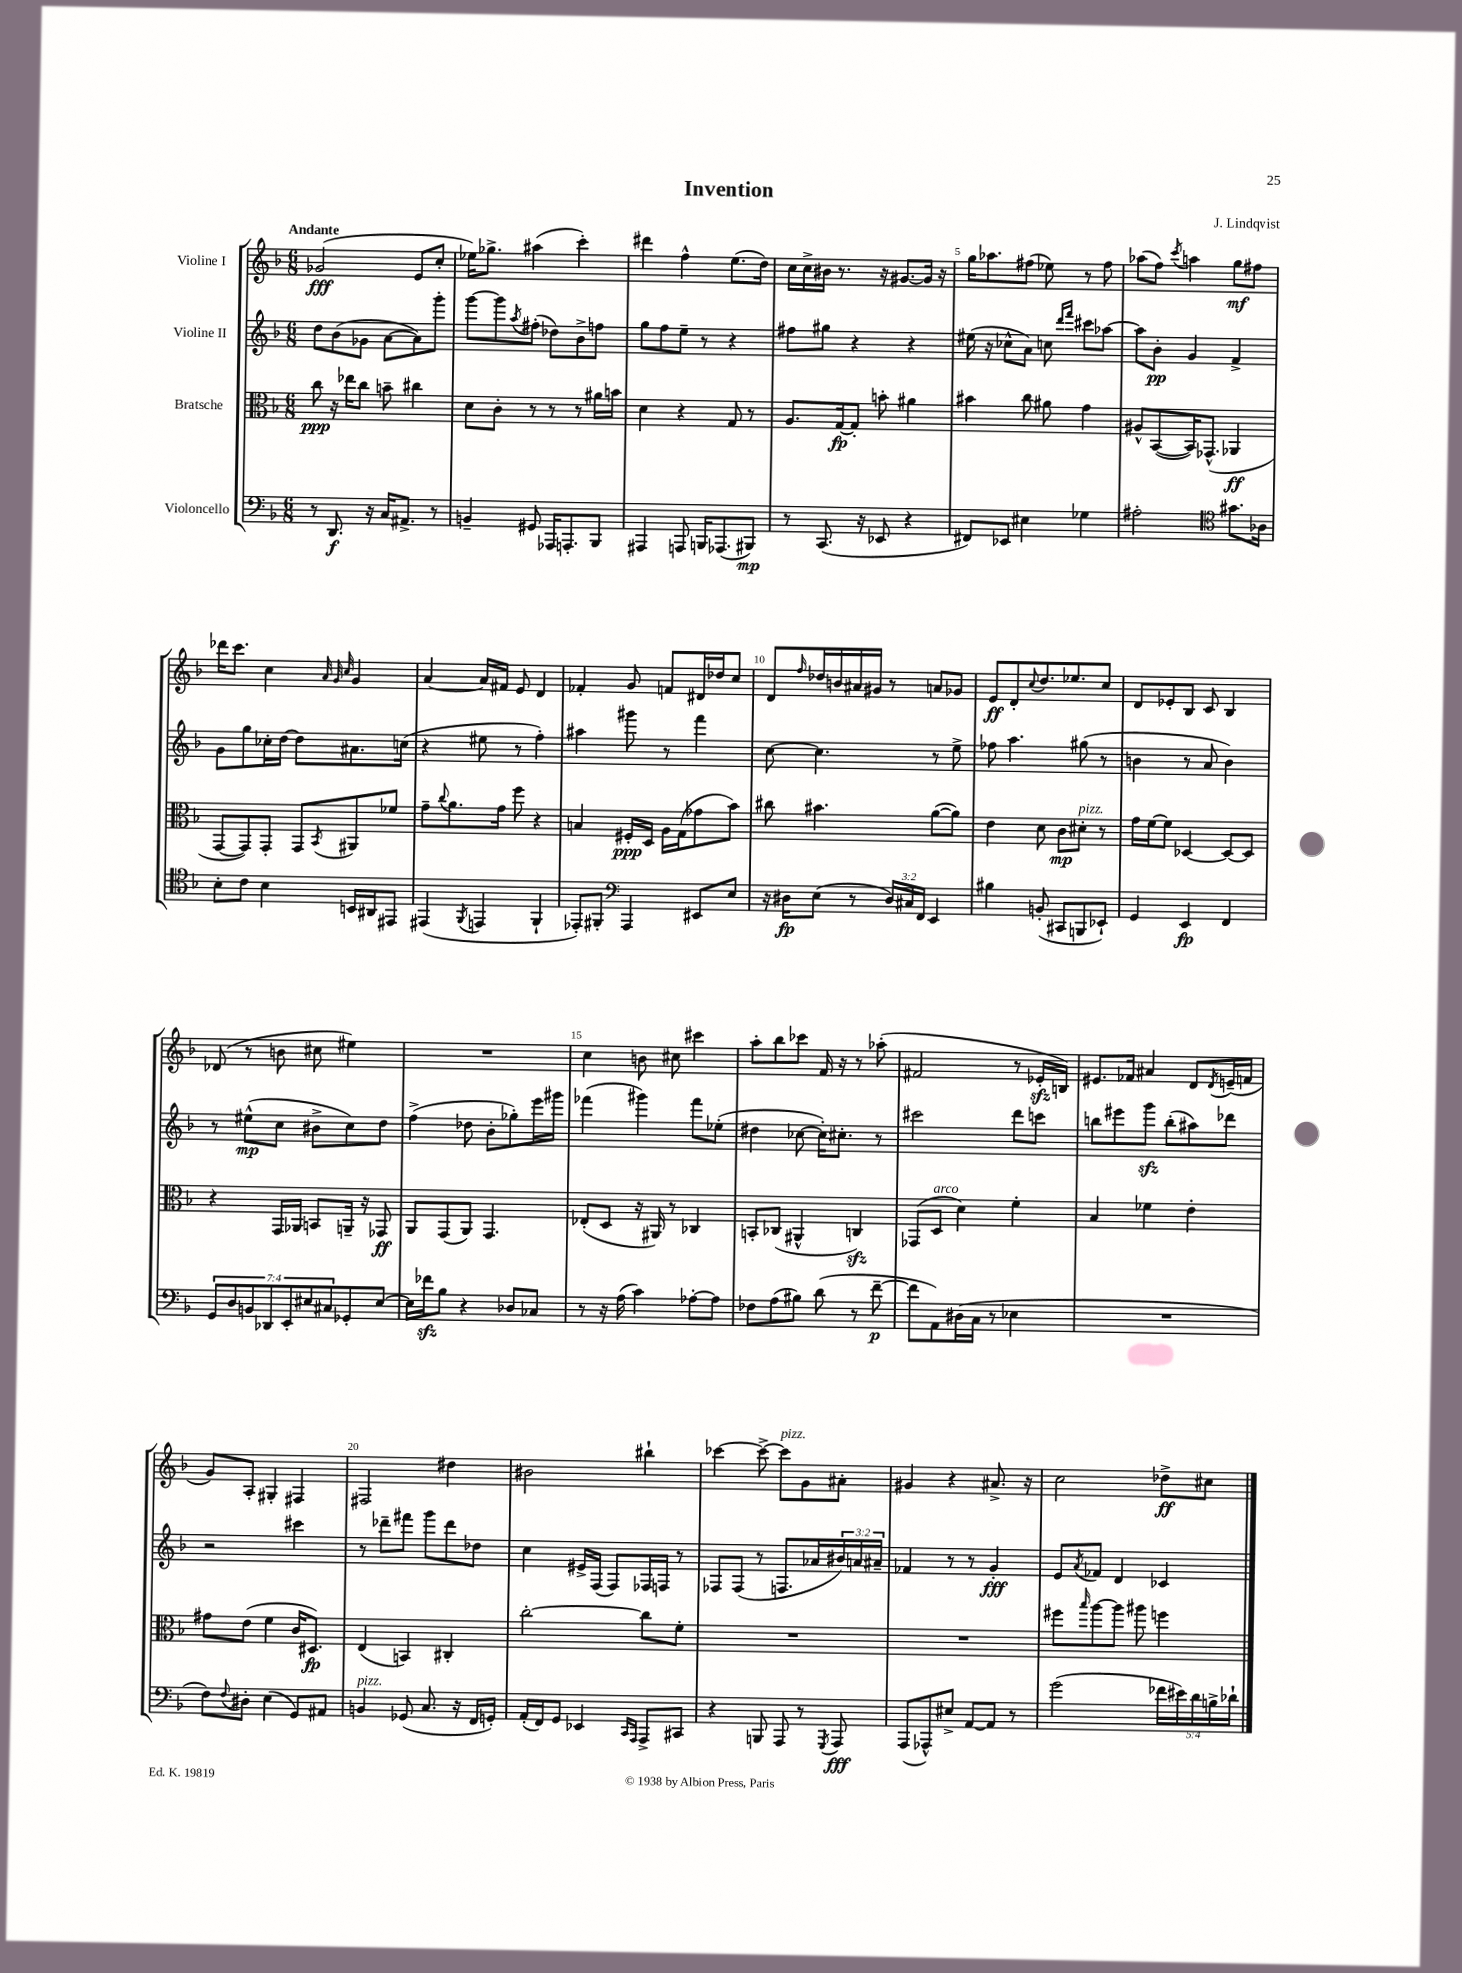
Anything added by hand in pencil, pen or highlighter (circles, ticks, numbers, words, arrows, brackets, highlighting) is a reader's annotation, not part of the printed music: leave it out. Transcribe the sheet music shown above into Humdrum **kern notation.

**kern	**kern	**kern	**kern
*staff4	*staff3	*staff2	*staff1
*clefF4	*clefC3	*clefG2	*clefG2
*k[b-]	*k[b-]	*k[b-]	*k[b-]
*M6/8	*M6/8	*M6/8	*M6/8
8r	8cc\	8dd\L	(2g-/
8.DD/	16r	(8b-\	.
.	16ee-\LK	.	.
.	8cc\J	8g-\J	.
16r	.	.	.
16C/LK	8b~\	[8a\L	.
8.AA#^/J	.	.	.
.	4cc#\	8a\])	8e/L
8r	.	8ggg'\J	8cc'/J
=	=	=	=
4BB~/	8d\L	[8ggg\L	16ee-\LK)
.	.	.	8.gg-^\J
.	8c'\J	8ggg\]	.
.	.	8qaa/	.
8GG#/	8r	(8ff#'\J	(4aa#\
16AAA-/LK	8r	8dd-\L)	.
8.AAA'/	.	.	.
.	8r	8b-^\	4ccc'\)
8BBB-/J	16a#\LL	8ff\J	.
.	16b\JJ	.	.
=	=	=	=
4AAA#/	4d\	8gg\L	4ddd#\
.	.	8ff\	.
8AAA/	4r	8ee~\J	4ff^^\
16BBB/LK	.	8r	.
(8.AAA-/	.	.	.
.	8G/	4r	(8.ee\L
8BBB#/J)	8r	.	.
.	.	.	16dd\Jk)
=	=	=	=
8r	8.A/L	8ff#\L	16cc\LL
.	.	.	16cc^\
(8.CC/	.	8gg#\J	16b#\JJ
.	[16G/k	.	8.r
.	8G'/]J	4r	.
16r	.	.	.
8EE-/	8b'\	.	16r
.	.	.	[8.g#/L
4r	4a#\	4r	.
.	.	.	16g#/]Jk
.	.	.	16r
=	=	=	=
8FF#/L)	4b#\	(16ee#\	16gg\LK
.	.	16r	8.aa-\
8EE-/J	.	8cc-^^\L	.
4E#\	8cc\	8a\J)	(8ff#\J
.	8a#\	8cc\	8ee-\)
.	.	16qqddd/LL	.
.	.	16qqfff/JJ	.
4G-\	4g\	8ccc#\L	8r
.	.	[8aa-\J	8ff#\
=	=	=	=
2A#'\	8A#^^/L	8aa-\]L	(8aa-\L
.	([8BB-/	8b-'\J	8ff\J)
.	.	.	8qccc/
.	16BB-/]K)	4g/	4aa\
.	(8.GG-^^/J	.	.
*clefC4	*	*	*
8.g#\L	4AA-/	4f^/	8gg\L
.	.	.	8ff#\J
16A-\Jk	.	.	.
=	=	=	=
8B-'\L	[8GG/L	8g\L	16ddd-\LK
.	.	.	8.ccc\J
8c\J	8GG/])	8gg\	.
4B-\	8GG'/J	16cc-'\L	4cc\
.	.	[16dd\JJ	.
.	8GG/L	8dd\]L	.
.	.	.	32qqa/
.	.	.	32qqg/
.	8qBB-/	.	32qqcc/
16BB/LL	8AA#/	8.a#\	4g/
16AA#/J	.	.	.
8EE#/J	8f-/J	.	.
.	.	(16cc\Jk	.
=	=	=	=
(4EE#/	8g~\L	4r	[4a/
.	8qqcc/	.	.
.	8.a\	.	.
8qFF/	.	.	.
4EE/	.	8ee#\	16a/]LL
.	16g\Jk	.	16f#/JJ
.	8ff\	8r	8e/
4FF`/	4r	4ff'\)	4d/
=	=	=	=
8EE-'/L)	4B/	4aa#\	4f-'/
8FF#'/J	.	.	.
*clefF4	*	*	*
4AAA/	16F#'/LL	8ggg#\	8g/
.	16D/JJ	.	.
.	16A\LL	8r	8f/L
.	(16G\J	.	.
8EE#/L	8g-\	4fff\	16d#/L
.	.	.	16dd-/J
8E/J	8b-\J)	.	8cc/J
=	=	=	=
16r	8cc#\	[8cc\	8d/L
16D#\LK	.	.	.
.	.	.	16qqff/
(8E\J	4.b#\	4.cc\]	16dd-/L
.	.	.	16b/
8r	.	.	16a#/
.	.	.	16g#/JJ
24D#/LL)	.	.	8r
24C#/	.	.	.
24FF/JJ	.	.	.
4EE/	([8a\L	8r	8a/L
.	8a\]J)	8ee^\	8g-/J
=	=	=	=
4B#\	4e\	8ff-\	8e/L
.	.	4.aa\	8d'/
.	.	.	8qqcc/
(8BB'/	8d\	.	8.dd/
8CC#/L	8c\L	.	.
.	.	.	8.ee-/
8BBB/	8d#'\J	(8gg#\	.
8EE-`/J)	8r	8r	8cc/J
=	=	=	=
4GG/	16g\LL	4b\	8d/L
.	[16f\J	.	.
.	8f\]J	.	8e-'/
4EE/	[4D-/	8r	8B-/J
.	.	8a/	8c/
4FF/	8D-/_L	4b\)	4B-/
.	8D-/]J	.	.
=	=	=	=
14GG/L	4r	8r	(8d-/
14D/	.	.	.
.	.	(8ee#^^\L	8r
14BB/	.	.	.
14DD-/	.	.	.
.	16GG/LL	8cc\J	8b\
14EE'/	.	.	.
.	16AA-/JJ	.	.
14E#/	.	.	.
.	8BB/L	8b#^\L	8cc#\
14C#/	.	.	.
8GG-'/	16AA~/Jk	8cc\)	4ee#\)
.	16r	.	.
[8E#/J	8GG-/	8dd\J	.
=	=	=	=
16E#\]LL	8AA/L	(4ff^\	2.r
16f-\J	.	.	.
8B-\J	(8GG/	.	.
4r	8AA/J)	8dd-\	.
.	4.GG/	8b-'\L	.
8D-/L	.	8gg-'\)	.
8C-/J	.	16eee\L	.
.	.	16ggg#\JJ	.
=	=	=	=
8r	(8E-'/L	(4fff-\	4cc\
16r	8D/J	.	.
(16A\	.	.	.
4c\)	16r	4ggg#\)	8b\
.	16AA#/)	.	.
.	8r	.	8cc#\
[8A-'\L	4C-/	8fff-\L	4ccc#\
8A-\]J	.	(8ee-'\J	.
=	=	=	=
8F-\L	8BB'/L	4dd#\	8aa'\L
(8A\	(8C-/J	.	8bb-\
8B#\J)	4AA#^^/	[8cc-\	8ccc-\J
(8d\	.	16cc-'\]LK)	16f/
.	.	8.cc#'\J	16r
8r	4C/)	.	8r
[8f~\	.	8r	(8aa-'\
=	=	=	=
8f\]L	(8GG-/L	2ccc#\	2f#/
8AA\)	8D/J	.	.
(16D#\L	4d\)	.	.
16C\JJ	.	.	.
8r	.	.	.
4E-\	4f'\	8ddd\L	8r
.	.	8ccc\J	16e-'/LL
.	.	.	16B/JJ)
=	=	=	=
2.r	4B-/	8bb\L	8.e#/L
.	.	8eee#\	.
.	.	.	16f-/Jk
.	4f-\	8ggg\J	4a#/
.	.	(8bb'\L	.
.	4e'\	8aa#\)	8d/L
.	.	.	8qd/
.	.	8ddd-\J	(16e~/L
.	.	.	16f/JJ
=	=	=	=
8F\L)	8g#\L	2r	8g/L)
8qqF/	.	.	.
8D#'\J	(8e\J	.	8A'/J
(4E\	4f\	.	4G#'/
8GG/L)	16c/LK	4ccc#\	4F#/
.	8.D#/J)	.	.
8AA#/J	.	.	.
=	=	=	=
4BB/	(4E/	8r	2F#/
.	.	8ddd-~\L	.
(8GG-/	4BB/)	8fff#\J	.
8.C/	.	8ggg\L	.
.	4C#'/	8ddd-\	4dd#\
16r	.	.	.
16FF/LL	.	8dd-\J	.
16GG'/JJ)	.	.	.
=	=	=	=
(16AA'/LL	[2cc'\	4cc\	2b#\
16FF/J)	.	.	.
8GG/J	.	.	.
4EE-/	.	16e#^/LL	.
.	.	(16F/JJ	.
.	.	8F/L)	.
16qqCC/LL	.	.	.
16qqAAA/JJ	.	.	.
8AAA^/L	8cc\]L	16F-/L	4bb#`\
.	.	16F/JJ	.
8CC#/J	8f'\J	8r	.
=	=	=	=
4r	2.r	8F-/L	[4ccc-\
.	.	(8F-/J	.
8BBB/	.	8r	8ccc-^\_
8AAA/	.	8.F/L	8ccc-\]L
8r	.	.	8g\
.	.	16a-/L	.
8qGGG/	.	.	.
8AAA/	.	24b#/)	8a#'\J
.	.	24a/	.
.	.	24a#~/JJ	.
=	=	=	=
(8AAA/L	2.r	4f-/	4g#/
8AAA-^^/)	.	.	.
8E#^/J	.	8r	4r
[8AA/L	.	8r	.
8AA/]J	.	4g'/	8.a#^/
8r	.	.	.
.	.	.	16r
=	=	=	=
(2g\	8ff#\L	8e/L	2cc\
.	16qqbb-/	8qa/	.
.	[8aa\	8f-/J	.
.	8aa\]J	4d/	.
.	8aa#\	.	.
20f-\LL	4ff\	4c-/	8dd-^\L
20e#\)	.	.	.
20d\	.	.	.
.	.	.	8cc#\J
20B^\	.	.	.
20d-`\JJ	.	.	.
==	==	==	==
*-	*-	*-	*-
